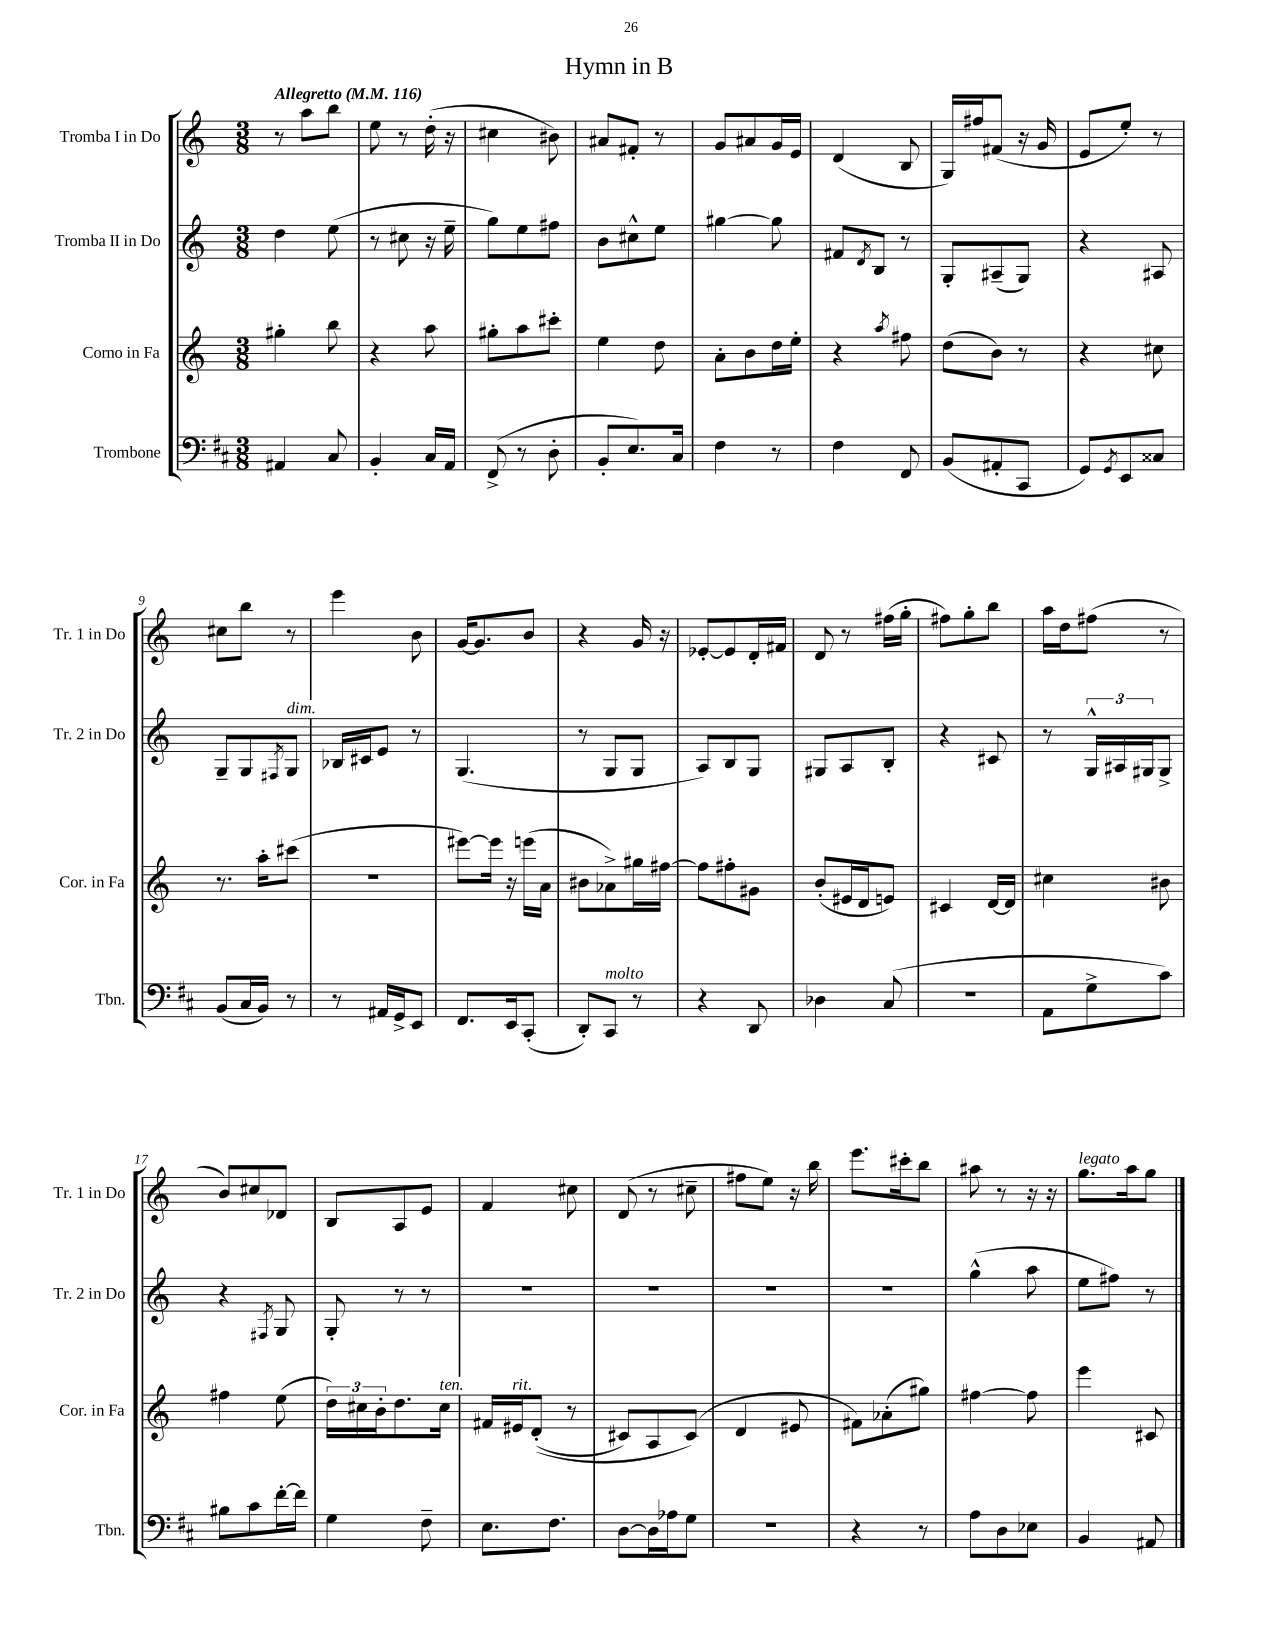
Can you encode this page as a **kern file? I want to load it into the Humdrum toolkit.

**kern	**kern	**kern	**kern
*staff4	*staff3	*staff2	*staff1
*clefF4	*clefG2	*clefG2	*clefG2
*k[f#c#]	*k[]	*k[]	*k[]
*M3/8	*M3/8	*M3/8	*M3/8
*MM116	*MM116	*MM116	*MM116
4AA#	4gg#'	4dd	8r
.	.	.	8aa
8C#	8bb	(8ee	8bb
=	=	=	=
4BB'	4r	8r	8ee
.	.	8cc#	8r
16C#	8aa	16r	(16dd'
16AA	.	16ee~	16r
=	=	=	=
(8FF#^	8gg#'	8gg)	4cc#
8r	8aa	8ee	.
8D'	8ccc#'	8ff#	8b#)
=	=	=	=
8BB'	4ee	8b	8a#
8.E)	.	8cc#^^	8f#'
.	8dd	8ee	8r
16C#	.	.	.
=	=	=	=
4F#	8a'	[4gg#	8g
.	8b	.	8a#
8r	16dd	8gg#]	16g
.	16ee'	.	16e
=	=	=	=
4F#	4r	8f#	(4d
.	.	8qd	.
.	.	8B	.
.	8qaa	.	.
8FF#	8ff#	8r	8B
=	=	=	=
(8BB	(8dd	8G'	16G)
.	.	.	16ff#
8AA#'	8b)	(8A#~	(8f#
8CC#	8r	8G)	16r
.	.	.	16g
=	=	=	=
8GG)	4r	4r	8e
8qGG	.	.	.
8EE	.	.	8ee')
8C##	8cc#	8A#	8r
=	=	=	=
(8BB	8.r	8G~	8cc#
16C#	.	8G	8bb
16BB)	16aa'	.	.
.	.	8qF#	.
8r	(8ccc#	8G	8r
=	=	=	=
8r	4.r	16B-	4eee
.	.	16c#	.
16AA#	.	8e	.
16GG^	.	.	.
8EE	.	8r	8b
=	=	=	=
8.FF#	[8eee#)	(4.G	[16g
.	.	.	8.g]
.	16eee#]	.	.
16EE	16r	.	.
(8CC#'	(16eee	.	8b
.	16a	.	.
=	=	=	=
8DD')	8b#	8r	4r
8CC#	8a-^)	8G	.
8r	16gg#	8G	16g
.	[16ff#	.	16r
=	=	=	=
4r	8ff#]	8A)	[8e-'
.	8ff#'	8B	8e-]
8DD	8g#	8G	16d'
.	.	.	16f#
=	=	=	=
4D-	(8b'	8G#	8d
.	16e#	8A	8r
.	16d	.	.
(8C#	8e)	8B'	(16ff#
.	.	.	16gg'
=	=	=	=
4.r	4c#	4r	8ff#)
.	.	.	8gg'
.	[16d	8c#	8bb
.	16d]	.	.
=	=	=	=
8AA	4cc#	8r	16aa
.	.	.	16dd
8G^	.	24G^^	(8ff#
.	.	24A#	.
.	.	24G#	.
8c#)	8b#	8G#^	8r
=	=	=	=
8B#	4ff#	4r	8b)
8c#	.	.	8cc#
.	.	8qF#	.
[16f#'	(8ee	8G	8d-
16f#]	.	.	.
=	=	=	=
4G	24dd)	8G'	8B
.	24cc#	.	.
.	24b'	.	.
.	8.dd	8r	8A
8F#~	.	8r	8e
.	16cc#	.	.
=	=	=	=
8.E	16f#	4.r	4f
.	16e#	.	.
.	&((8d'	.	.
8.F#	.	.	.
.	8r	.	8cc#
=	=	=	=
[8D	8c#)	4.r	(8d
16D]	8A	.	8r
16A-	.	.	.
8G	(8c#&)	.	8cc#~
=	=	=	=
4.r	4d	4.r	8ff#
.	.	.	8ee)
.	8e#	.	16r
.	.	.	16bb
=	=	=	=
4r	8f#)	4.r	8.eee
.	(8a-'	.	.
.	.	.	16ccc#'
8r	8gg#)	.	8bb
=	=	=	=
8A	[4ff#	(4gg^^	8aa#
8D	.	.	8r
8E-	8ff#]	8aa	16r
.	.	.	16r
=	=	=	=
4BB	4eee	8ee	8.gg
.	.	8ff#)	.
.	.	.	16aa
8AA#	8c#	8r	8gg
==	==	==	==
*-	*-	*-	*-
